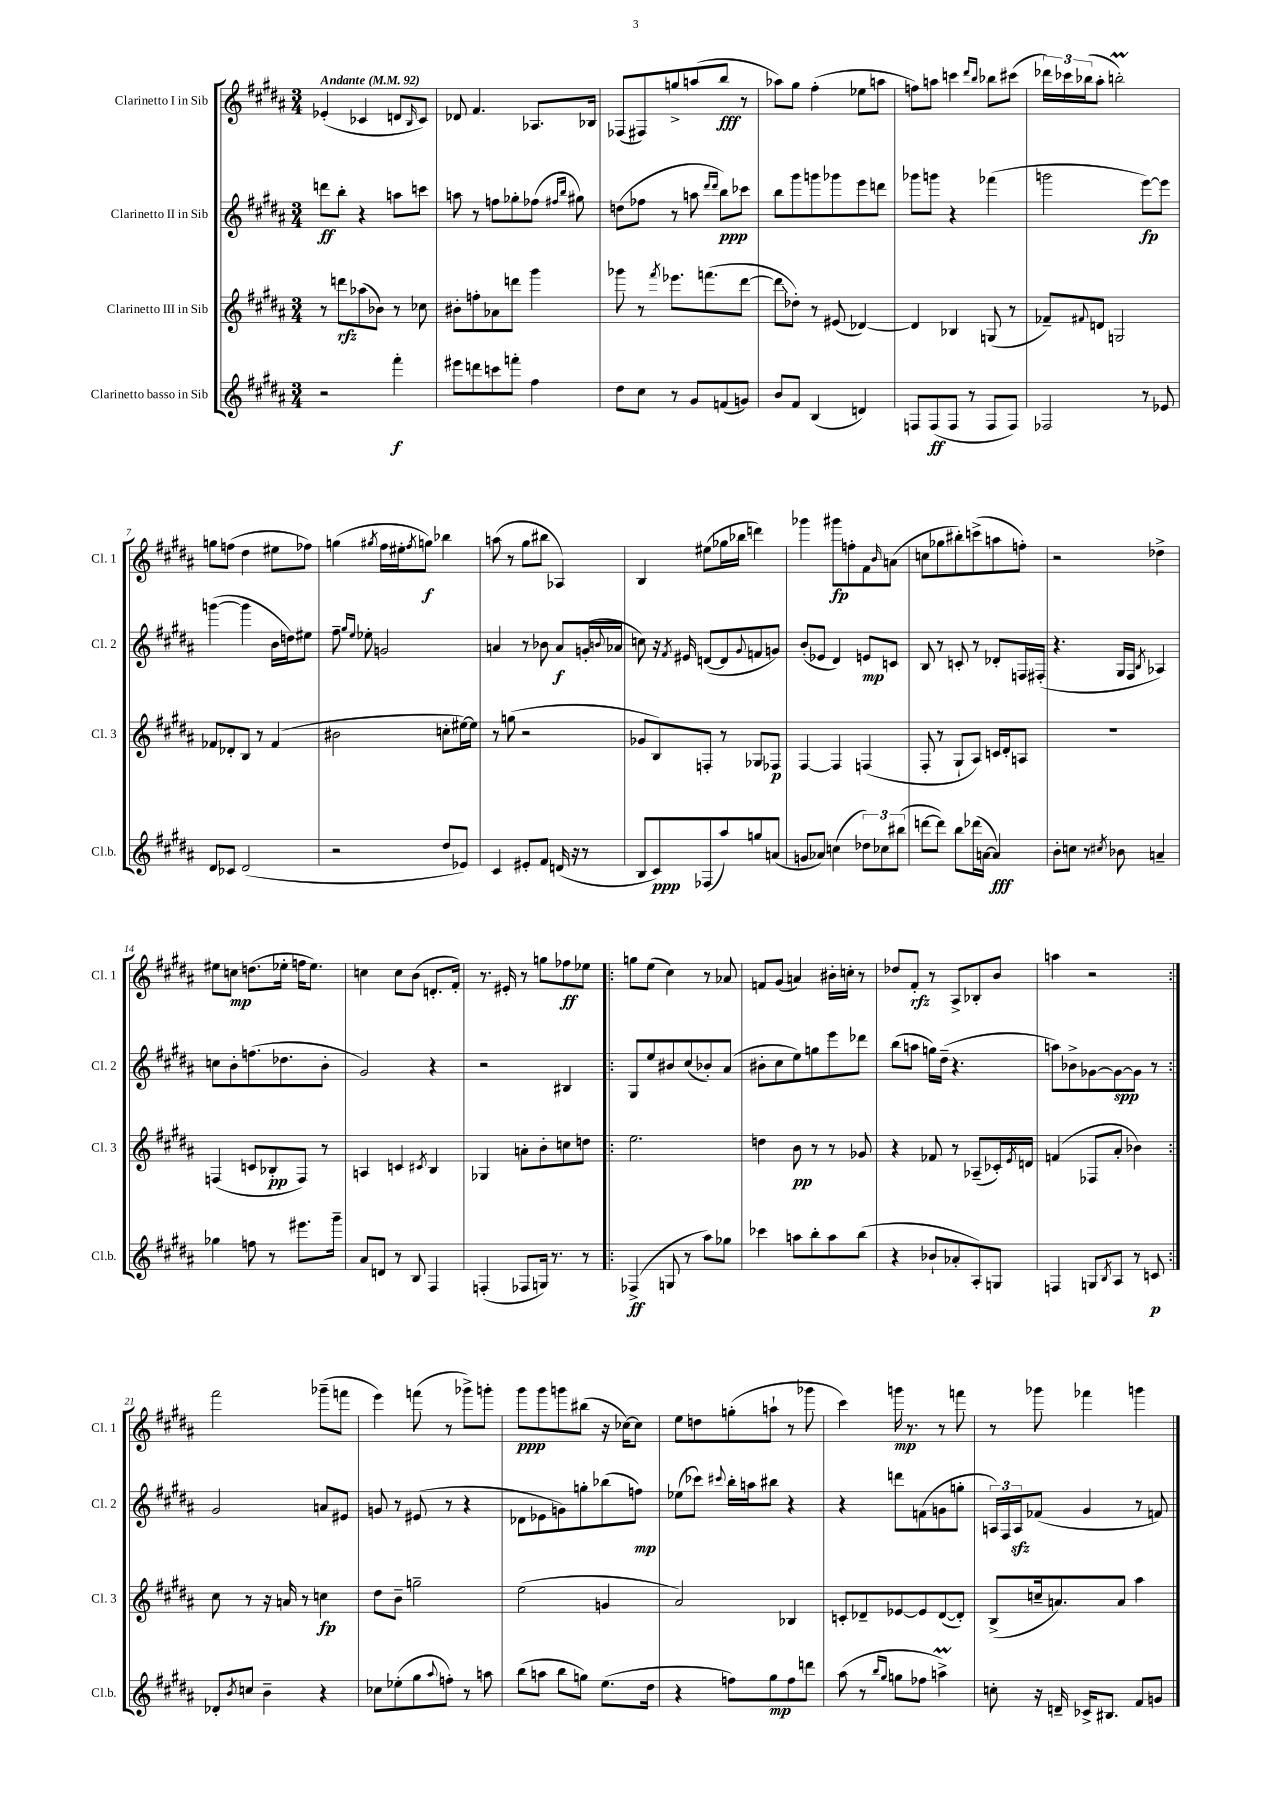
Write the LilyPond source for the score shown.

<<
\new StaffGroup <<
\new Staff = "s0" \with { instrumentName = "Clarinetto I in Sib" shortInstrumentName = "Cl. 1" } {
    \clef treble \key b \major \numericTimeSignature \time 3/4 \tempo "Andante" 4 = 92
    ees'4-.( ces'4 d'8 \grace { b16 } ces'8) |
    des'8 fis'4. aes8. bes16 |
    fes8( fis8) g''8-> a''8( b''8\fff r8 |
    aes''8) gis''8 fis''4-.( ees''8 a''8 |
    f''8) a''8 c'''4 \grace { dis'''16 b''16 } bes''8 cis'''8( |
    \tuplet 3/2 { des'''16) ces'''16 bes''16( } ais''8-. b''2-.\prall) |
    g''8 f''8( dis''4 eis''8 fes''8) |
    g''4( \acciaccatura { gis''8 } fis''16 eis''16-. \acciaccatura { fis''8 } g''8\f) bes''4 |
    a''8( r8 gis''8 bis''8 aes4) |
    b4 eis''8( ges''16 bes''16 d'''4) |
    ges'''4 gis'''8\fp f''8-. fis'8 \grace { b'16 } a'8( |
    c''8 ges''8 bis''8-.) c'''8->( a''8 f''8-.) |
    r2 des''4-> |
    eis''8 c''8\mp d''8.( ees''16-. f''16 ees''8.) |
    c''4 c''8 b'8( d'8.-. fis'16-.) |
    r8. eis'16-. r8 g''8 fes''8\ff ees''8 |
    \repeat volta 2 { g''8 e''8( cis''4) r8 aes'8 |
    f'8 gis'8( a'4) bis'16-. c''16-. r8 |
    des''8 fis'8-.\rfz r8 ais8-> bes8-. b'8 |
    a''4 r2 | }
    fis'''2 ges'''8--( f'''8 |
    e'''4) f'''8( r8 ges'''8->) g'''8-. |
    gis'''8\ppp gis'''8 g'''8 bis''8( r16 ces''16~) ces''8 |
    e''8 d''8 g''8-.( a''8-! r8 ges'''8 |
    cis'''4) g'''16\mp r8. r8 f'''8 |
    r8 ges'''8 fes'''4 g'''4 \bar "|." |
}
\new Staff = "s1" \with { instrumentName = "Clarinetto II in Sib" shortInstrumentName = "Cl. 2" } {
    \clef treble \key b \major \numericTimeSignature \time 3/4
    d'''8\ff b''8-. r4 a''8 c'''8 |
    a''8 r8 f''8 ges''8-. fes''8( \grace { fis''16 b''16 } gis''8) |
    d''8( fes''8 r8 a''8 \grace { dis'''16 dis'''16 } b''8\ppp) ces'''8 |
    b''8 gis'''8 g'''8 ges'''8 e'''8 d'''8 |
    ges'''8 g'''8 r4 fes'''4( |
    g'''2 e'''8~\fp) e'''8 |
    g'''4~( g'''4 b'16 d''16) eis''8 |
    fis''8-- \grace { gis''16 e''16 } ees''8-. g'2 |
    a'4 r8 bes'8 a'8\f g'16-.( \appoggiatura { b'8 } aes'16 |
    c''8) r16 \acciaccatura { fis'8 } eis'16 d'8~( d'8 \appoggiatura { gis'8 } f'8 g'8) |
    b'8-.( ees'8 dis'4) e'8\mp c'8 |
    b8 r8 c'8-. r8 des'8-. f16 fis16-.( |
    r4. gis16 fis16 \acciaccatura { b8 } aes4) |
    c''8 b'8-. f''8.( des''8. b'8-. |
    gis'2) r4 |
    r2 bis4 |
    \repeat volta 2 { gis8 e''8 bis'8 cis''8( bes'8-.) ais'8( |
    bis'8-. cis''8 e''8) g''8 e'''8 des'''8 |
    b''8( a''8 g''16) dis''16--( r4. |
    a''8) bes'8-> ges'8~ ges'8~\spp ges'8 r8 | }
    gis'2 a'8 eis'8 |
    g'8 r8 eis'8( r8 r4 |
    des'8 ees'8 g'8) g''8-. bes''8( f''8\mp) |
    ees''8( ces'''8) \appoggiatura { cis'''8 } b''16-. a''16 bis''8 r4 |
    r4 d'''8 f'8( g'8 g''8-. |
    \tuplet 3/2 { a16) fis16 a16\sfz } fes'8( gis'4 r8 f'8) \bar "|." |
}
\new Staff = "s2" \with { instrumentName = "Clarinetto III in Sib" shortInstrumentName = "Cl. 3" } {
    \clef treble \key b \major \numericTimeSignature \time 3/4
    r8 d'''8\rfz aes''8( bes'8) r8 ces''8 |
    bis'8-. f''8-. aes'8 d'''8 gis'''4 |
    ges'''8 r8 \acciaccatura { fis'''8 } ees'''8. f'''8.( dis'''8~ |
    dis'''8\glissando des''8-.) r8 eis'8( des'4~) |
    des'4 bes4 g8( r8 |
    fes'8--) \appoggiatura { fis'8 } d'8 g2 |
    fes'8 des'8-. b8 r8 fes'4( |
    bis'2 c''8-. eis''16~) eis''16 |
    r8 g''8( r2 |
    ges'8 b8) f8-. r8 ges8 fes8\p |
    fis4~ fis4 f4( |
    fis8-. r8 gis8-! ais8) c'16 dis'16-. a8 |
    R2. |
    f4( c'8 bes8-.\pp f8) r8 |
    a4 c'4 \acciaccatura { cis'8 } b4 |
    ges4 a'8-. b'8-. c''8 d''8 |
    \repeat volta 2 { e''2. |
    d''4 b'8\pp r8 r8 ges'8 |
    r4 fes'8 r8 aes8--( ces'16-.) \acciaccatura { e'8 } d'16 |
    f'4( fes8 ais'8-. bes'4) | }
    cis''8 r8 r16 a'16 r8 c''4\fp |
    dis''8 b'8-- g''2-- |
    e''2( g'4 |
    ais'2) bes4 |
    c'8-. des'8-- ees'8~ ees'8 des'8~( des'8-.) |
    b8->( c''16-- a'8.) a'8 ais''4 \bar "|." |
}
\new Staff = "s3" \with { instrumentName = "Clarinetto basso in Sib" shortInstrumentName = "Cl.b." } {
    \clef treble \key b \major \numericTimeSignature \time 3/4
    r2 fis'''4-.\f |
    eis'''8 d'''8 c'''8 f'''8-. fis''4 |
    dis''8 cis''8 r8 gis'8 f'8( g'8) |
    b'8 fis'8 b4( d'4) |
    f8 f8\ff( f8 r8 f8 f8) |
    fes2 r8 ees'8 |
    dis'8 ces'8 dis'2( |
    r2 dis''8 ees'8) |
    cis'4 eis'8-. fis'8 d'16( r16 r8 |
    b8 cis'8\ppp) fes8( ais''8) g''8 a'8( |
    g'8 aes'8) c''4( \tuplet 3/2 { des''8) ces''8 bis''8( } |
    d'''8~ d'''8) b''8 des'''16( a'16~ a'4\fff) |
    b'8-. c''8 r8 \acciaccatura { cis''8 } bes'8 a'4-- |
    ges''4 f''8 r8 eis'''8. gis'''16-- |
    ais'8 d'8 r8 b8 fis4 |
    f4-.( fes8 g16) r8. r8 |
    \repeat volta 2 { fes4->\ff( g8 r8 ais''8) ges''8 |
    ces'''4 a''8 b''8-. a''8 b''8( |
    r4 bes'8-! aes'8-. ais8-.) g8 |
    f4 g8 \acciaccatura { b8 } ais8 r8 c'8\p | }
    des'8-. \acciaccatura { b'8 } c''8 b'4-- r4 |
    ces''8 ees''8-.( gis''8 \appoggiatura { ais''8 } f''8-.) r8 a''8 |
    b''8( a''8 b''8 g''8) e''8.( dis''16 |
    r4 f''8) gis''8\mp f''8 d'''8 |
    ais''8( r8 \grace { b''16 gis''16 } g''8 fes''8 a''4->\prall) |
    c''8-. r16 d'16-- ces'16-> bis8. fis'8 g'8 \bar "|." |
}
>>
>>
